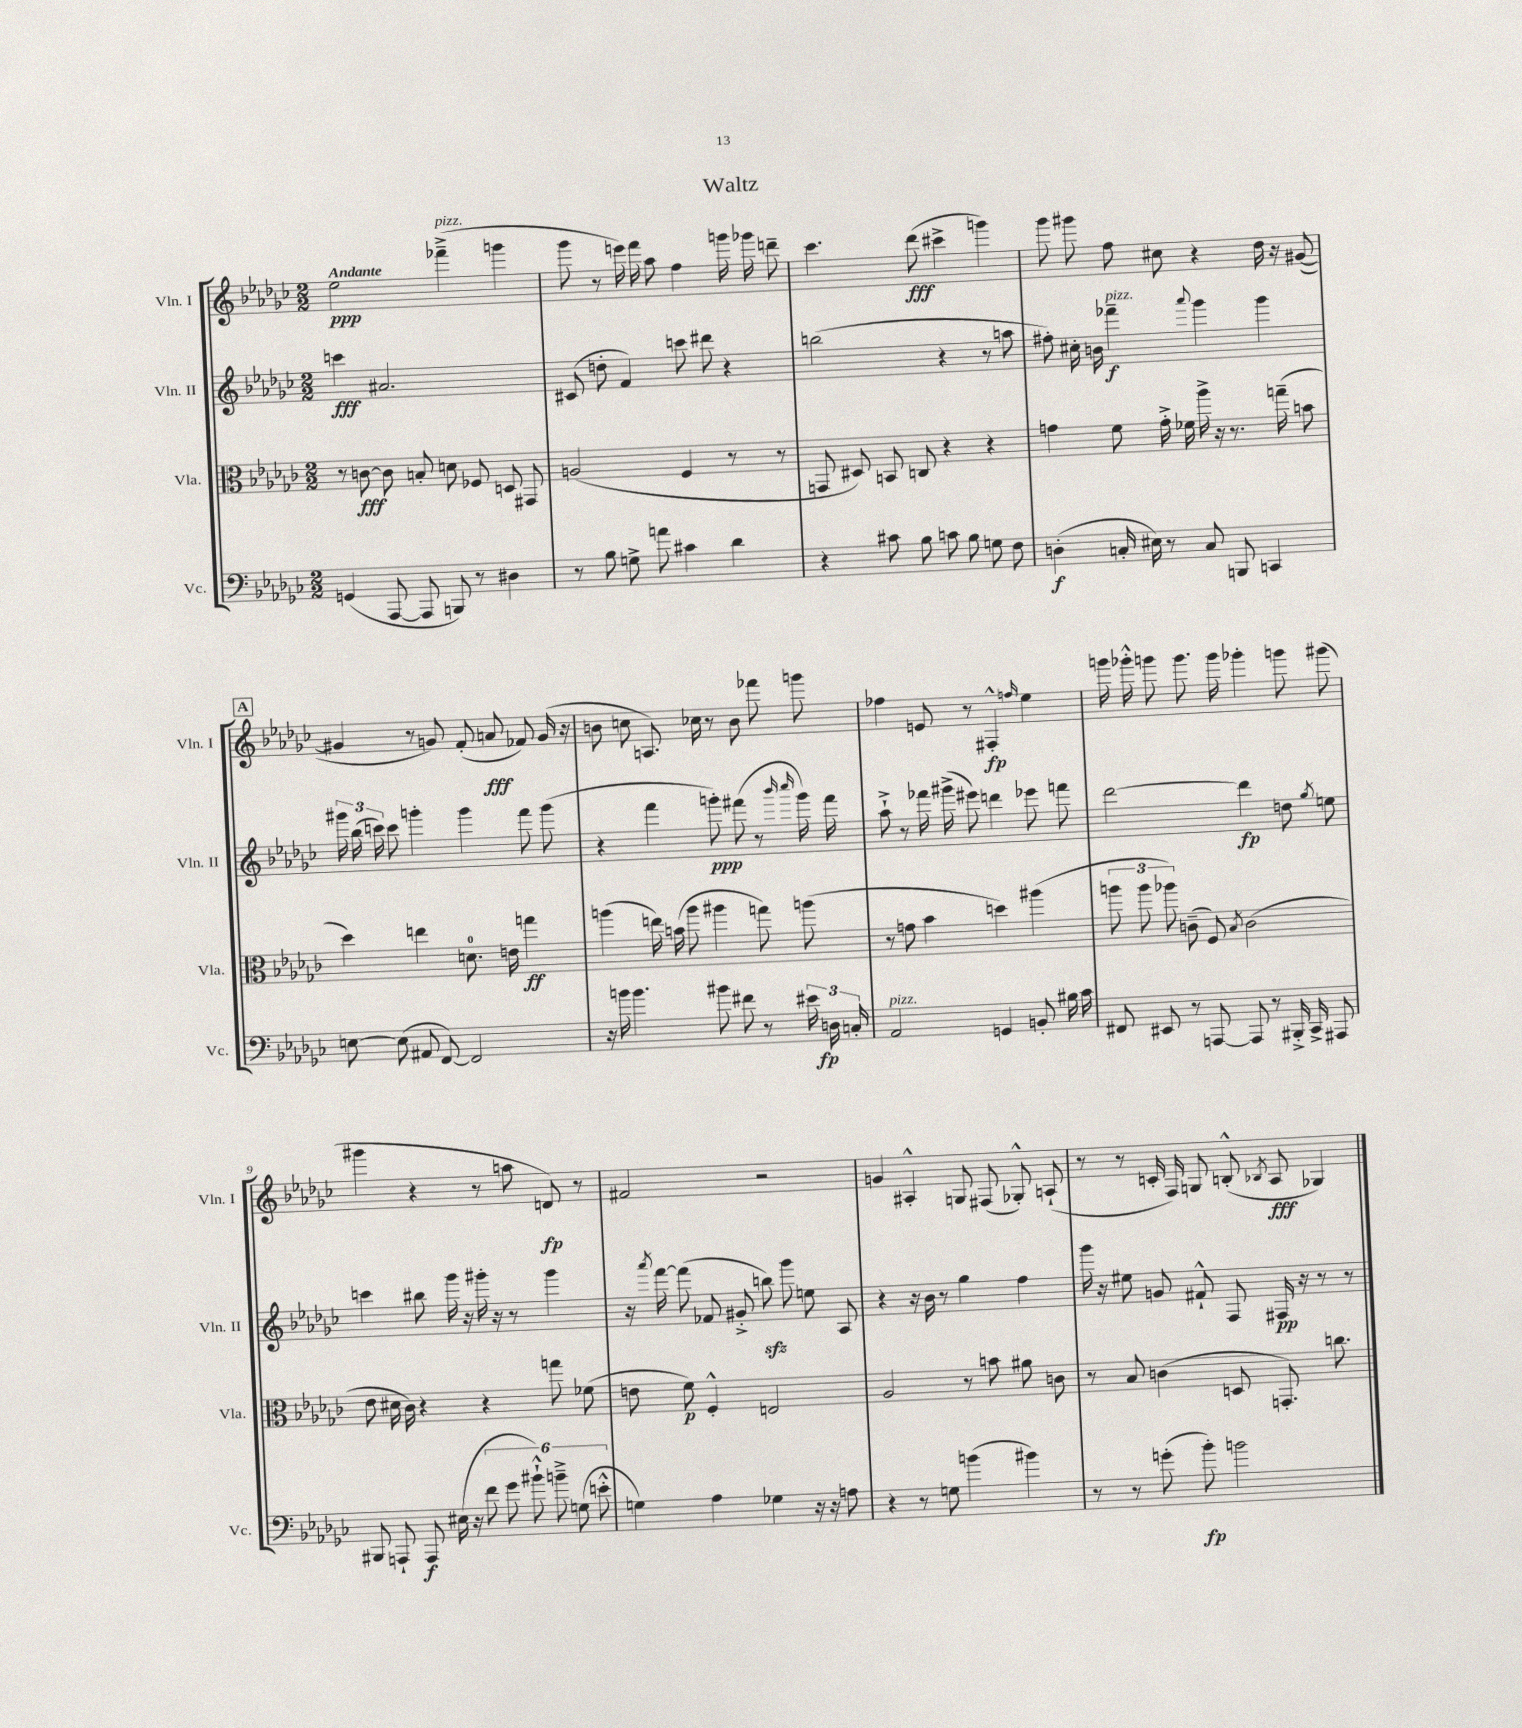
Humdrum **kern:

**kern	**kern	**kern	**kern
*staff4	*staff3	*staff2	*staff1
*clefF4	*clefC3	*clefG2	*clefG2
*k[b-e-a-d-g-c-]	*k[b-e-a-d-g-c-]	*k[b-e-a-d-g-c-]	*k[b-e-a-d-g-c-]
*M2/2	*M2/2	*M2/2	*M2/2
(4GG	8r	4ccc	2ee-
.	[8c	.	.
[8AAA-	8c]	2.a#	.
8AAA-]	8B'	.	.
8BBB)	8d	.	(4fff-~^
8r	8F-	.	.
4D#	8D	.	4ggg
.	8GG#	.	.
=	=	=	=
8r	(2A	(8c#	8ggg-
8B-	.	8dd'	8r
8G^	.	4f)	16eee)
.	.	.	16fff
8a	.	.	8aa-
4c#	4F	8ccc	4ff
.	.	8ddd#	.
4d-	8r	4r	16ggg
.	.	.	16ggg-
.	8r	.	8ddd~
=	=	=	=
4r	8GG	(2bb	4.ccc-
.	8D#)	.	.
8c#	8BB	.	.
8B-	8C	.	(8ddd-
8c	4r	4r	4ccc#^
8B-	.	.	.
8G	4r	8r	4ggg)
8F	.	8aa	.
=	=	=	=
(4D'	4g	8ff#')	8ggg-
.	.	16cc#'	8ggg#
.	.	16b	.
16C'	8f	4fff-~	8ff
16E#)	.	.	.
8r	16g'^	.	8cc#
.	16f-	.	.
.	.	8qqaaa-	.
8C	16aa-^	4ggg-	4r
.	16r	.	.
8BBB	8.r	.	.
4CC	.	4ggg-	16dd-
.	(16gg~	.	16r
.	8b	.	([8g#
=	=	=	=
[8E	4dd-)	24ggg#	4g#]
.	.	(24bb-	.
.	.	24ccc)	.
(8E]	.	8ccc	.
8AA#	4ee	4ggg'	8r
[8FF)	.	.	8g)
2FF]	8.d	4ggg	(8f'
.	.	.	8a
.	16e	.	.
.	4gg	8fff	8f-)
.	.	(8ggg	(16g
.	.	.	16r
=	=	=	=
16r	(4aa	4r	8b
16b	.	.	.
4.b	.	.	8cc
.	16ee)	4fff	8.A)
.	(16b	.	.
.	8aa	.	.
.	.	.	16cc-
8b#	4aa#	8ggg')	8r
8f#	.	(8fff#	8b
8r	8gg)	8r	8fff-
.	.	16qqbbb-	.
.	.	16qqcccc-	.
24e#	(8aa	16ggg)	8ggg
24D	.	.	.
.	.	16fff#	.
24C'	.	.	.
=	=	=	=
2AA-	8r	8aa-`^	4ff-
.	8g	8r	.
.	4b-	16fff-	8e
.	.	(16ggg#^	.
.	.	8eee#)	8r
4GG	4dd)	4ddd	4F#'^^
.	.	.	16qqff
8BB'	(4aa#	8eee-	4ee-
16B#	.	8fff	.
16c-	.	.	.
=	=	=	=
8FF#	12aa	[2ddd-	16ggg
.	.	.	16ggg-'^^
.	12aa	.	.
8EE#	.	.	8ggg
.	12aa-)	.	.
8r	(8c~	.	8.ggg
[8AAA	8F)	.	.
.	.	.	16ggg
.	8qB-	.	.
8AAA]	(2c	4ddd-]	4ggg-'
8r	.	.	.
16BBB#'^	.	8dd	8ggg
16CC-^	.	.	.
.	.	8qgg-	.
8AAA#	.	8ee	(8ggg#
=	=	=	=
8BBB#	8e-	4ccc	4ggg#
8AAA`	16d#	.	.
.	16c-)	.	.
8AAA	4r	8bb#	4r
(16E#	.	16ggg-	.
16r	.	16r	.
12f	4r	16ggg#'	8r
.	.	16r	.
12g-	.	.	.
.	.	8r	8aa
12b#`^^)	.	.	.
12b~^	8gg	4ggg#	8d)
(12G	.	.	.
.	(8f-	.	8r
12e'^^	.	.	.
=	=	=	=
4G)	8e	16r	2f#
.	.	8qaaa-	.
.	.	[16fff	.
.	8f)	(8fff]	.
4A-	4F'^^	8f-	.
.	.	8g#'^	.
4G-	2E	8bb)	2r
.	.	8ggg-	.
16r	.	8ee	.
16r	.	.	.
8A	.	8A-	.
=	=	=	=
4r	2A-	4r	4g
8r	.	16r	4A#'^^
.	.	16b-	.
8G	.	8r	.
(4b	8r	4gg-	8G
.	8b	.	(8F#
4b#)	8a#	4ff	8G-'^^)
.	8c	.	(8A`
=	=	=	=
8r	8r	16ggg-	8r
.	.	16r	.
8r	8B-	8ee#	8r
(8g'	(4c	8g	16c'
.	.	.	16F)
8b-')	.	8f#`^^	8G
2b	8D	8F	(8B'^^
.	.	.	8qB-
.	8.GG')	16F#	8A-
.	.	16r	.
.	.	8r	4G-)
.	8.cc	.	.
.	.	8r	.
==	==	==	==
*-	*-	*-	*-
